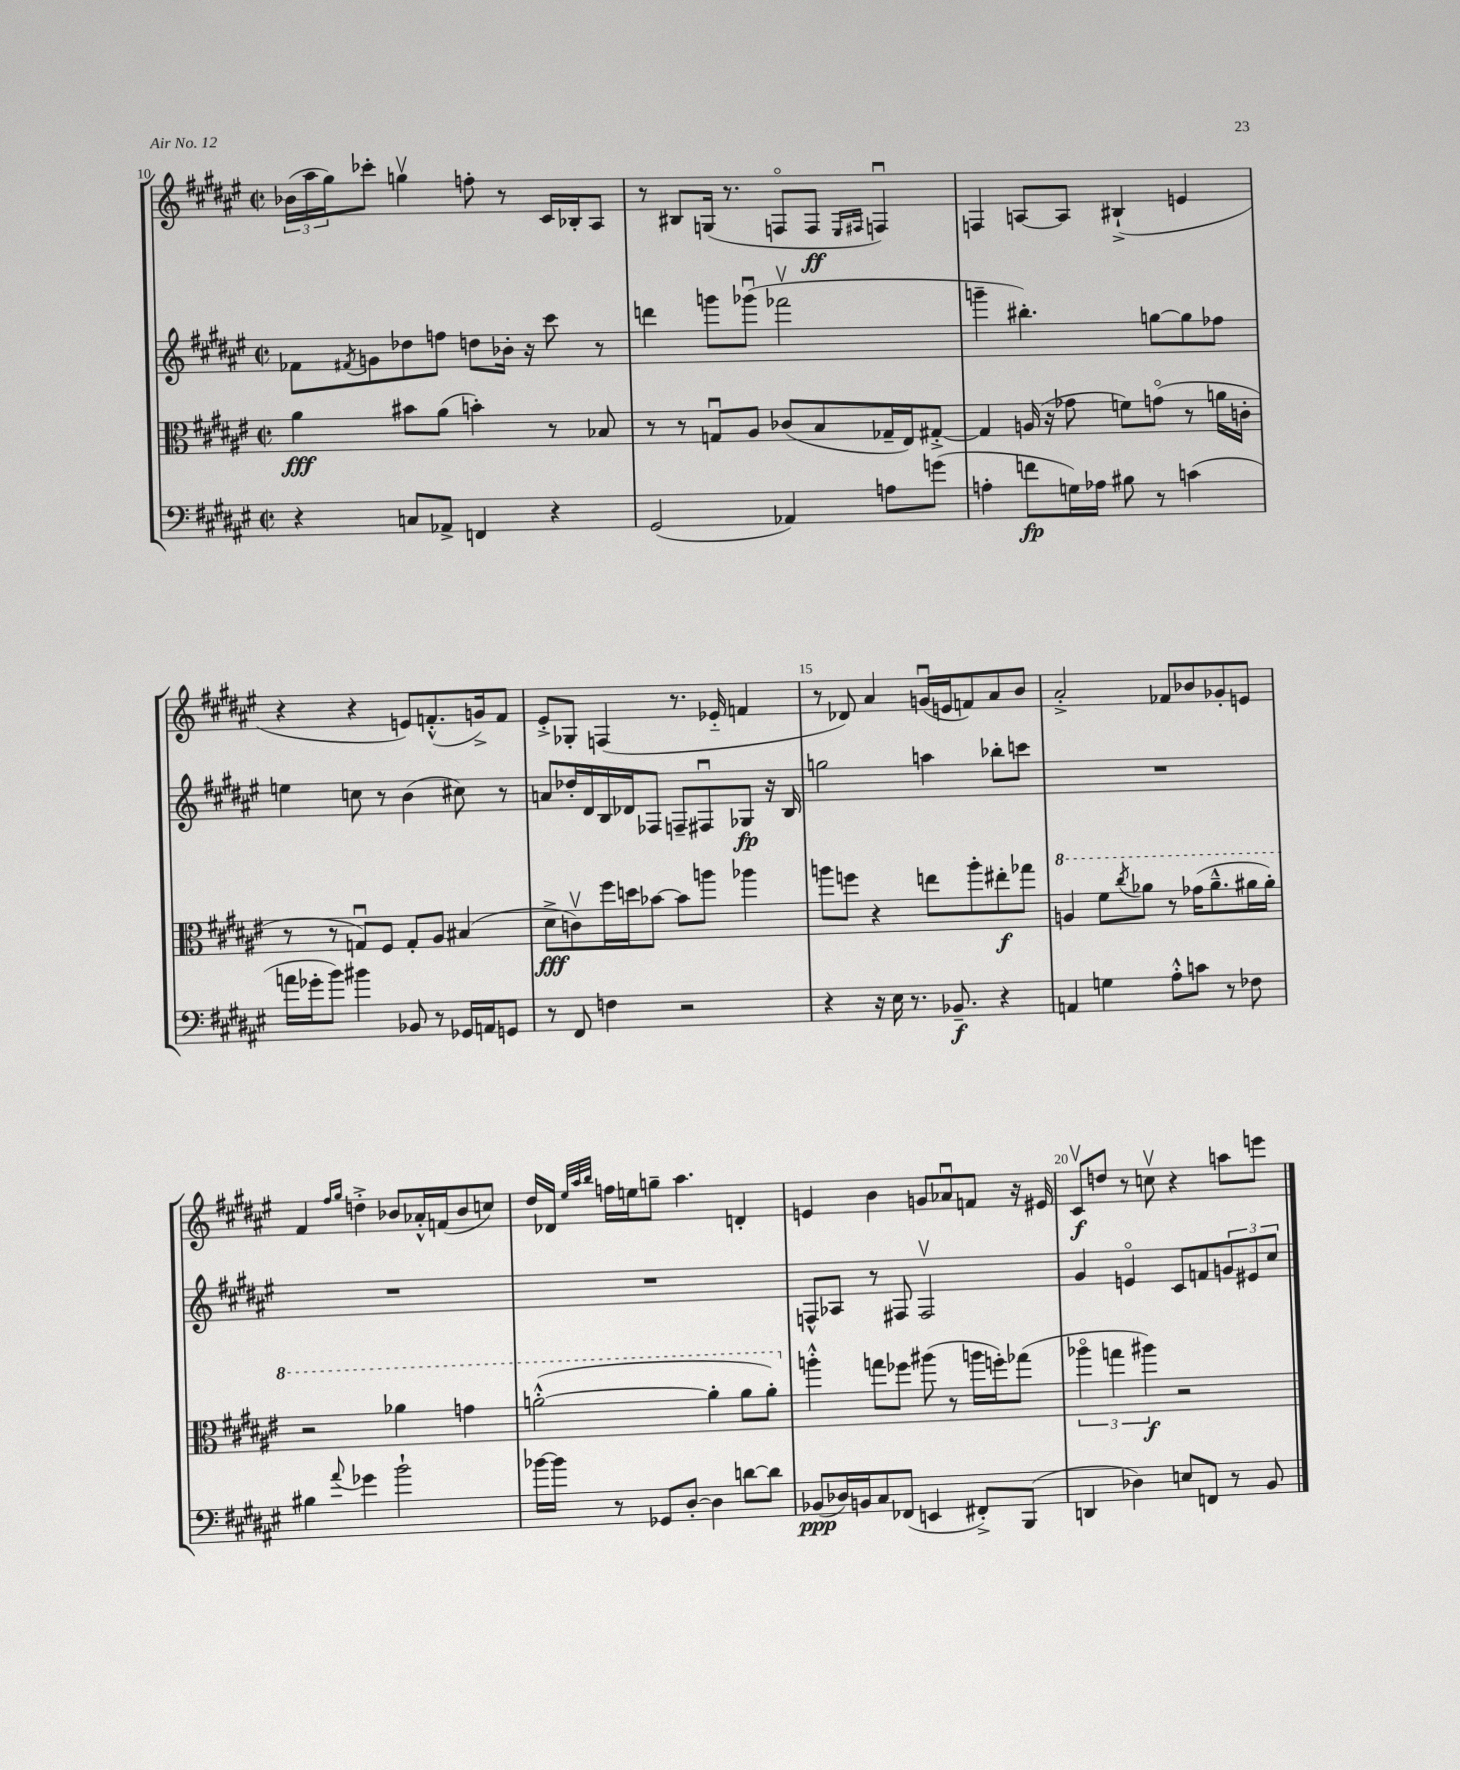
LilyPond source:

<<
\new StaffGroup <<
\new Staff = "s0" {
    \clef treble \key fis \major \defaultTimeSignature \time 2/2
    \tuplet 3/2 { bes'16( ais''16 gis''16) } ces'''8-. g''4\upbow f''8-. r8 cis'16 bes16-. ais8 |
    r8 bis8 g16( r8. f8\flageolet f8\ff \grace { eis16 fis16 } f4\downbow) |
    f4 a8~ a8 bis4-!->( e'4 |
    r4 r4 e'8) f'8.-.-^( g'16->) f'8 |
    eis'8-.-> ges8-. f4( r8. ees'16-_ f'4 |
    r8 des'8) ais'4 g'16\downbow( e'16 f'8) ais'8 b'8 |
    ais'2-.-> fes'8 bes'8 ges'8-. e'8 |
    fis'4 \grace { fis''16 gis''16 } d''4-.-> bes'8 aes'16-.-^ f'16( bes'8 c''8) |
    dis''16 des'16 \grace { eis''32 ais''32 b''32 } f''16 e''16 g''8-- ais''4. d'4-. |
    e'4 b'4 g'8 aes'8\downbow f'8 r16 eis'16 |
    cis'8\upbow\f d''8 r8 c''8\upbow r4 a''8 e'''8 \bar "|." |
}
\new Staff = "s1" {
    \clef treble \key fis \major \defaultTimeSignature \time 2/2
    fes'8 \acciaccatura { fis'8 } g'8 des''8 f''8 d''8 bes'16-. r16 cis'''8 r8 |
    d'''4 g'''8 ges'''8\downbow( fes'''2\upbow |
    g'''4-- bis''4.-.) g''8~ g''8 fes''8 |
    e''4 c''8 r8 b'4( cis''8) r8 |
    a'8 des''16-. dis'16 b16 des'16 fes8 f8-- fis8\downbow ges8\fp r16 b16 |
    g''2 a''4 bes''8-. c'''8 |
    R1 |
    R1 |
    R1 |
    f8-^ aes8 r8 fis8 fis2\upbow |
    gis'4 e'4\flageolet cis'8 f'8 \tuplet 3/2 { g'8 eis'8 cis''8 } \bar "|." |
}
\new Staff = "s2" {
    \clef alto \key fis \major \defaultTimeSignature \time 2/2
    ais'4\fff bis'8 ais'8( b'4-.) r8 bes8 |
    r8 r8 g8\downbow ais8 ces'8( b8 ges16-- eis16) gis8~-.-> |
    gis4 a16( r16 ges'8 f'8) g'8\flageolet( r8 a'16 c'16-. |
    r8 r8 g8\downbow) fis8 g8-. ais8 bis4( |
    dis'8->\fff c'8\upbow) fis''16 d''16 bes'8~ bes'8 a''8 aes''4 |
    a''8 f''8 r4 e''8 a''8-. eis''8-.\f ges''8 |
    \ottava #1 a'4 fis''8 \acciaccatura { cis'''8 } aes''8 r8 ges''16( aes''8.---^ ais''16 ais''16-.) |
    r2 aes''4 g''4 |
    a''2~-.-^( a''4-. a''8 a''8-.) \ottava #0 |
    a''4-.-^ g''8 fes''8 ais''8( r8 a''16 f''16-.) ges''8( |
    \tuplet 3/2 { aes''4\flageolet g''4 ais''4\f) } r2 \bar "|." |
}
\new Staff = "s3" {
    \clef bass \key fis \major \defaultTimeSignature \time 2/2
    r4 c8 aes,8-> f,4 r4 |
    gis,2( aes,4) a8 g'8( |
    a4-. f'8\fp g16) aes16 bis8 r8 c'4( |
    a'16 ges'16-. b'8) bis'4 bes,8 r8 ges,16 a,16 g,8 |
    r8 fis,8 f4 r2 |
    r4 r16 eis16 r8. bes,8.--\f r4 |
    a,4 g4 ais8-.-^ c'8 r8 fes8 |
    bis4 \appoggiatura { ais'8 } ges'4 b'2-! |
    bes'16~ bes'16 r8 ges,8 dis8~-. dis4 d'8~ d'8 |
    bes,8\ppp( des16) b,16 cis8 fes,8( e,4 fis,8-.->) b,,8( |
    d,4 des4) e8 f,8 r8 b,8 \bar "|." |
}
>>
>>
\layout { \context { \Score currentBarNumber = #10 \override BarNumber.break-visibility = ##(#f #t #t) barNumberVisibility = #(every-nth-bar-number-visible 5) } }
